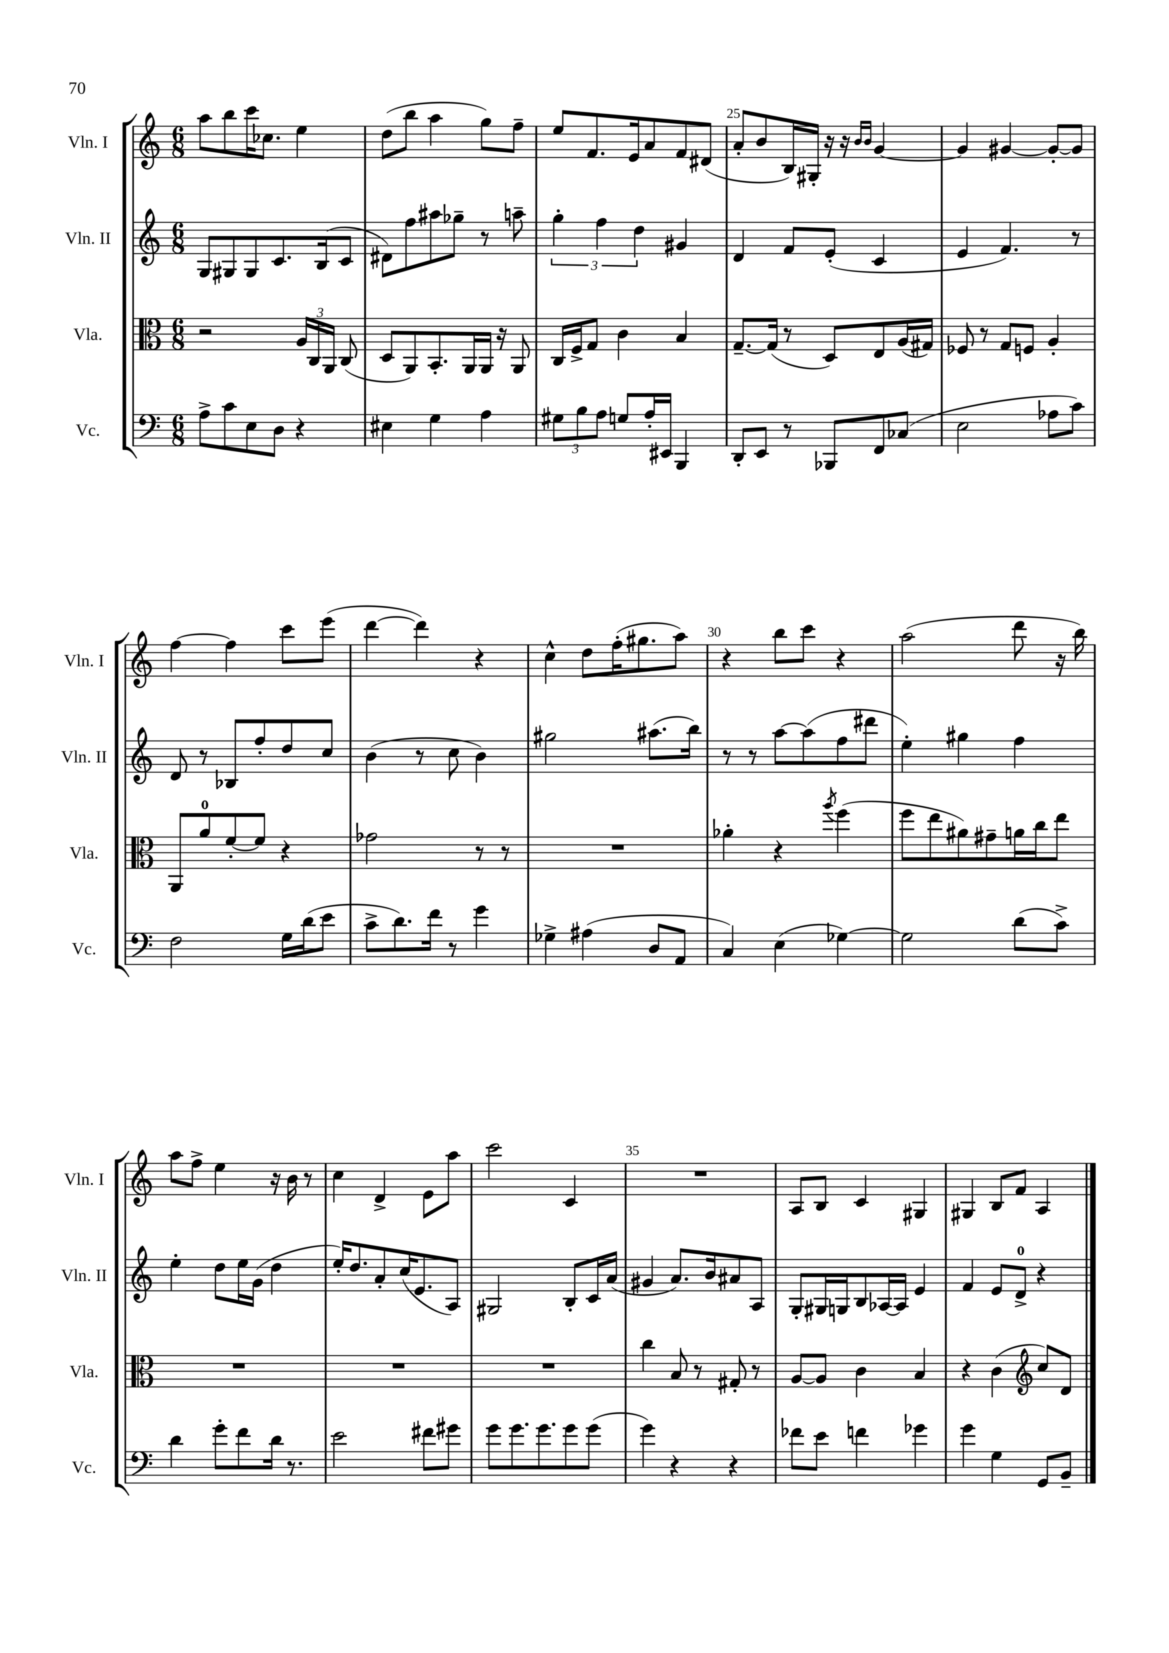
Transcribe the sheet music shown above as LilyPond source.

<<
\new StaffGroup <<
\new Staff = "s0" \with { instrumentName = "Vln. I" shortInstrumentName = "Vln. I" } {
    \clef treble \key c \major \numericTimeSignature \time 6/8
    \autoBeamOff a''8[ b''8 c'''16 ces''8.] e''4 |
    d''8[( b''8] a''4 g''8[) f''8]-- |
    e''8[ f'8. e'16 a'8 f'8 dis'8]( |
    a'8[-. b'8 b16) gis16]-. r16 r16 \grace { b'16[ b'16] } g'4~ |
    g'4 gis'4~ gis'8[~-. gis'8] |
    f''4~ f''4 c'''8[ e'''8]( |
    d'''4~ d'''4) r4 |
    c''4-^ d''8[ f''16-.( gis''8. a''8]) |
    r4 b''8[ c'''8] r4 |
    a''2( d'''8 r16 b''16) |
    a''8[ f''8]-> e''4 r16 b'16 r8 |
    c''4 d'4-> e'8[ a''8] |
    c'''2 c'4 |
    R2. |
    a8[ b8] c'4 gis4 |
    gis4 b8[ f'8] a4 \bar "|." |
}
\new Staff = "s1" \with { instrumentName = "Vln. II" shortInstrumentName = "Vln. II" } {
    \clef treble \key c \major \numericTimeSignature \time 6/8
    \autoBeamOff g8[ gis8 gis8 c'8. b16( c'8] |
    dis'8[) f''8 ais''8 ges''8]-- r8 a''8-- |
    \tuplet 3/2 { g''4-. f''4 d''4 } gis'4 |
    d'4 f'8[ e'8]-.( c'4 |
    e'4 f'4.) r8 |
    d'8 r8 bes8[ f''8-. d''8 c''8] |
    b'4( r8 c''8 b'4) |
    gis''2 ais''8.[( b''16]) |
    r8 r8 a''8[~ a''8( f''8 dis'''8] |
    e''4-.) gis''4 f''4 |
    e''4-. d''8[ e''16 g'16]( d''4 |
    e''16[-.) d''8. a'8-. c''16( e'8. a8]) |
    gis2 b8[-. c'16 a'16]( |
    gis'4 a'8.[) b'16 ais'8 a8] |
    g8[-. gis16 g16 b8 aes16~ aes16] e'4 |
    f'4 e'8[ d'8]-0-> r4 \bar "|." |
}
\new Staff = "s2" \with { instrumentName = "Vla." shortInstrumentName = "Vla." } {
    \clef alto \key c \major \numericTimeSignature \time 6/8
    \autoBeamOff r2 \tuplet 3/2 { a16[ c16 a,16] } c8( |
    d8[ a,8) b,8.-. a,16 a,16] r16 a,8 |
    c16[ f16-> g8] c'4 b4 |
    g8.[~-- g16]( r8 d8[) e8 a16( gis16]) |
    fes8 r8 g8[ f8] a4-. |
    a,8[ a'8-0 f'8~-. f'8] r4 |
    ges'2 r8 r8 |
    R2. |
    aes'4-. r4 \acciaccatura { a''8 } f''4( |
    f''8[ e''8 ais'8) gis'8-- a'16 c''16 e''8] |
    R2. |
    R2. |
    R2. |
    c''4 b8 r8 gis8-. r8 |
    a8[~ a8] c'4 b4 |
    r4 c'4( \clef treble c''8[) d'8] \bar "|." |
}
\new Staff = "s3" \with { instrumentName = "Vc." shortInstrumentName = "Vc." } {
    \clef bass \key c \major \numericTimeSignature \time 6/8
    \autoBeamOff a8[-> c'8 e8 d8] r4 |
    eis4 g4 a4 |
    \tuplet 3/2 { gis8[ b8 a8] } g8[ a16-. eis,16] b,,4 |
    d,8[-. e,8] r8 bes,,8[ f,8 ces8]( |
    e2 aes8[ c'8]) |
    f2 g16[ d'16( e'8] |
    c'8[-> d'8.) f'16] r8 g'4 |
    ges4-> ais4( d8[ a,8] |
    c4) e4( ges4~) |
    ges2 d'8[( c'8]->) |
    d'4 g'8[-. f'8 d'16] r8. |
    e'2 fis'8[ gis'8] |
    g'8[ g'8. g'8. g'8 g'8]( |
    g'4) r4 r4 |
    fes'8[ e'8] f'4 ges'4 |
    g'4 g4 g,8[ b,8]-- \bar "|." |
}
>>
>>
\layout { \context { \Score currentBarNumber = #22 \override BarNumber.break-visibility = ##(#f #t #t) barNumberVisibility = #(every-nth-bar-number-visible 5) } }
